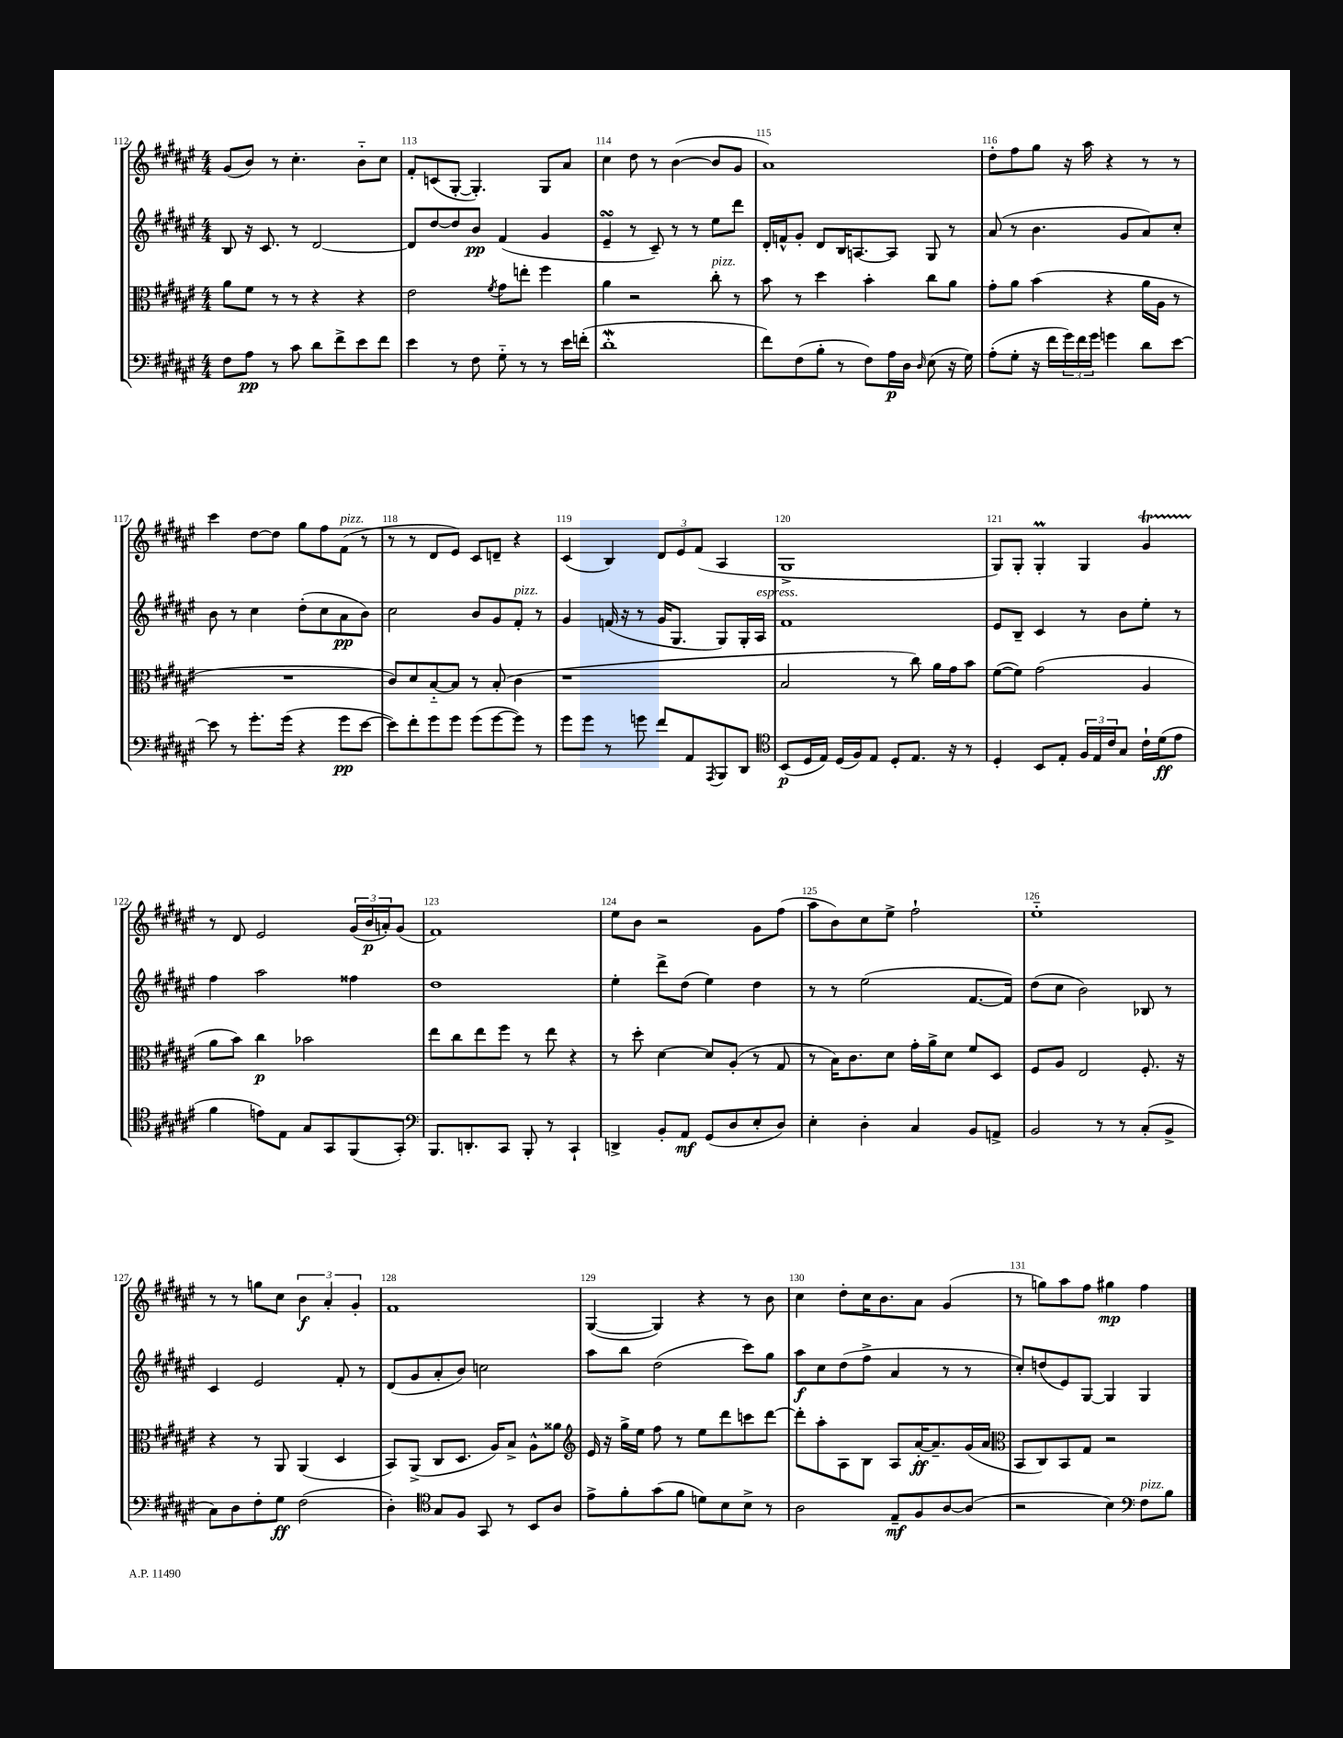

**kern	**kern	**kern	**kern
*staff4	*staff3	*staff2	*staff1
*clefF4	*clefC3	*clefG2	*clefG2
*k[f#c#g#d#a#e#]	*k[f#c#g#d#a#e#]	*k[f#c#g#d#a#e#]	*k[f#c#g#d#a#e#]
*M4/4	*M4/4	*M4/4	*M4/4
8F#\L	8a#\L	8B/	(8g#/L
8A#\J	8f#\J	16r	8b/J)
.	.	8.c#/	.
8r	8r	.	8r
8c#\	8r	8r	4.cc#'\
8d#\L	4r	[2d#/	.
8f#^\	.	.	.
8e#\	4r	.	8b'~\L
8f#\J	.	.	8cc#\J
=	=	=	=
4e#\	2e#\	8d#/]L	8f#'/L
.	.	[8dd#/	(8c/
8r	.	8dd#/]	[8G#'/J
8F#\	.	8b/J	4.G#'/])
.	8qf#/	.	.
8G#'~\	8g#\L	(4f#/	.
8r	8ee'\J	.	.
8r	4ff#\	4g#/	8G#/L
16e#\LL	.	.	8a#/J
(16f'\JJ	.	.	.
=	=	=	=
1d#'	4a#\	4e#~/	4cc#\
.	2r	8r	8dd#\
.	.	8c#~/)	8r
.	.	8r	([4b\
.	.	8r	.
.	8cc#'\	8ee#\L	8b/]L
.	8r	8ddd#\J	8g#/J
=	=	=	=
8f#\L)	8b\	16d#'/LL	1a#)
.	.	16f^^/J	.
(8F#\	8r	8g#'/J	.
8B'\J	4dd#\	8d#/L	.
8r	.	16B/K	.
.	.	[8.A/	.
8F#\L)	4b'\	.	.
16A#\L	.	8A/]J	.
16D#\JJ	.	.	.
16qqD#/	.	.	.
(8E#\	8cc#\L	8G#/	.
16r	8a#\J	8r	.
16G#\)	.	.	.
=	=	=	=
(8A#'\L	8g#'\L	(8a#/	8dd#'\L
8G#'\J	8a#\J	8r	8ff#\
16r	(4b\	4.b\	8gg#\J
16f#\LL	.	.	.
24g#\)	.	.	16r
24f#\	.	.	.
.	.	.	16aa#\
24g#\JJ	.	.	.
4g\	4r	.	4r
.	.	8g#/L	.
8d#\L	16a#\LL	8a#/)	8r
.	16A#\JJ	.	.
[8e#\J	8r	8cc#'/J	8r
=	=	=	=
8e#\]	1r	8b\	4ccc#\
8r	.	8r	.
8.g#'\L	.	4cc#\	[8dd#\L
.	.	.	8dd#\]J
(16g#\Jk	.	.	.
4r	.	(8dd#'\L	8gg#\L
.	.	8cc#\	8ff#\
8g#\L	.	8a#\	(8f#\J
[8e#\J	.	8b\J)	8r
=	=	=	=
8e#\]L)	8c#/L)	2cc#\	8r
8f#'\	8d#/	.	8r
8g#\	[8B'~/	.	8d#/L
8g#\J	8B/]J	.	8e#/J)
(8g#\L	8r	8b/L	8c#/L
[8g#\	(8B'/	8g#/	8d~/J
8g#\]J)	4c#\	8f#'/J	4r
8r	.	8r	.
=	=	=	=
8g#\L	1r	4g#/	(4c#/
8g#\J	.	.	.
8r	.	(16f/	4B/)
.	.	16r	.
8g\	.	8r	.
8f#/L	.	16g#/LK	12d#/L
.	.	8.G#/J	.
.	.	.	12e#/
8AA#/	.	.	.
.	.	.	(12f#/J
8qAAA#/	.	.	.
8BBB/	.	8G#/L)	4A#/
8DD#/J	.	16G#'/L	.
.	.	16A#/JJ	.
=	=	=	=
*clefC4	*	*	*
(8BB/L	2B/	1f#	1G#^
16D#/L	.	.	.
16E#/JJ)	.	.	.
(16D#/LL	.	.	.
16F#/J)	.	.	.
8E#/J	.	.	.
8D#'/L	8r	.	.
8.E#/J	8cc#\)	.	.
.	16a#\LL	.	.
16r	16g#\J	.	.
8r	8b\J	.	.
=	=	=	=
4D#'/	([8f#\L	8e#/L	8G#/L)
.	8f#\]J)	8B~/J	8G#'/J
8BB/L	(2g#\	4c#/	4G#'/
8E#'/J	.	.	.
24F#/LL	.	8r	4G#/
24E#/	.	.	.
24c#/J	.	.	.
8G#/J	.	8b\L	.
16c#`\LL	4A#/	8ee#'\J	4g#/
(16d#\J	.	.	.
8e#\J	.	8r	.
=	=	=	=
4f#\	8a#\L	4ff#\	8r
.	8b\J)	.	8d#/
8e\L)	4cc#\	2aa#\	2e#/
8E#\J	.	.	.
8G#/L	2b-\	.	.
8GG#/	.	.	.
(8FF#/	.	4ff##\	(24g#/LL
.	.	.	24b/
.	.	.	24a'/J)
8GG#'/J)	.	.	(8g#/J
=	=	=	=
*clefF4	*	*	*
8.BBB/L	8ee#\L	1dd#	1f#)
.	8cc#\	.	.
8.DD'/	.	.	.
.	8ee#\	.	.
8CC#/J	8ff#\J	.	.
8BBB'/	8r	.	.
8r	8ee#\	.	.
4CC#`/	4r	.	.
=	=	=	=
4DD^/	8r	4ee#'\	8ee#\L
.	8dd#'\	.	8b\J
8BB'/L	[4d#\	8ddd#^\L	2r
8AA#/J	.	(8dd#\J	.
(8GG#/L	8d#/]L	4ee#\)	.
8D#/	(8A#'/J	.	.
8E#'/	8r	4dd#\	8g#\L
8D#/J)	8G#/	.	(8ff#\J
=	=	=	=
4E#'\	8r	8r	8aa#\L
.	16B\LK)	8r	8b\)
.	8.c#\	.	.
4D#'\	.	(2ee#\	8cc#\
.	8d#\J	.	8ee#^\J
4C#/	16g#'\LL	.	2ff#`\
.	16a#^\J	.	.
.	8d#\J	.	.
8BB/L	8f#/L	[8.f#/L	.
8AA^/J	8D#/J	.	.
.	.	16f#/]Jk)	.
=	=	=	=
2BB/	8F#/L	(8dd#\L	1ee#'~
.	8A#/J	8cc#\J	.
.	2E#/	2b\)	.
8r	.	.	.
8r	.	.	.
(8C#'/L	8.F#'/	8B-/	.
8BB^/J	.	8r	.
.	16r	.	.
=	=	=	=
8C#\L)	4r	4c#/	8r
8D#\	.	.	8r
8F#'\	8r	2e#/	8gg\L
8G#\J	8AA#/	.	8cc#\J
(2F#\	(4AA#/	.	6b\
.	.	.	6a#'/
.	4D#/	8f#'/	.
.	.	.	6g#'/
.	.	8r	.
=	=	=	=
4D#'\)	8BB/L)	(8d#/L	1f#
.	(8AA#^/J	8g#/	.
*clefC4	*	*	*
8G#/L	8C#/L	8a#'/	.
8F#/J	8.D#/J	8b/J)	.
8GG#/	.	2cc\	.
.	16A#/LK)	.	.
8r	8B^/J	.	.
8BB/L	8A#^^\L	.	.
8A#/J	8a##\J	.	.
=	=	=	=
*	*clefG2	*	*
8e#^\L	16e#/	8aa#\L	([4G#/
.	16r	.	.
8f#'\	16gg#^\LL	8bb\J	.
.	16ee#\JJ	.	.
(8g#\	8ff#\	(2dd#\	4G#/])
8f#\J	8r	.	.
8d\L)	8ee#\L	.	4r
8B\	8ddd#\	.	.
8B^\J	8ccc\	8ccc#\L)	8r
8r	[8ddd#\J	8gg#\J	8b\
=	=	=	=
2A#\	8ddd#'\]L	8aa#\L	4cc#\
.	8aa#'\	8cc#\	.
.	8A#\	(8dd#\	8dd#'\L
.	8B\J	8ff#^\J	16cc#\K
.	.	.	8.b\
8E#~/L	8A#/L	4a#/	.
8F#/	[16a#'/K	.	8a#\J
.	8.a#~/]	.	.
[8A#/	.	8r	(4g#/
(8A#/]J	(16g#/L	8r	.
.	16a#/JJ	.	.
=	=	=	=
*	*clefC3	*	*
2r	8BB/L	8cc#'/L)	8r
.	8C#/)	(8dd/	8gg\L)
.	8BB/	8e#/)	8aa#\
.	8G#/J	[8G#/J	8ff#\J
4B\)	2r	4G#/]	4gg#\
*clefF4	*	*	*
8F#\L	.	4G#/	4ff#\
8B\J	.	.	.
==	==	==	==
*-	*-	*-	*-
